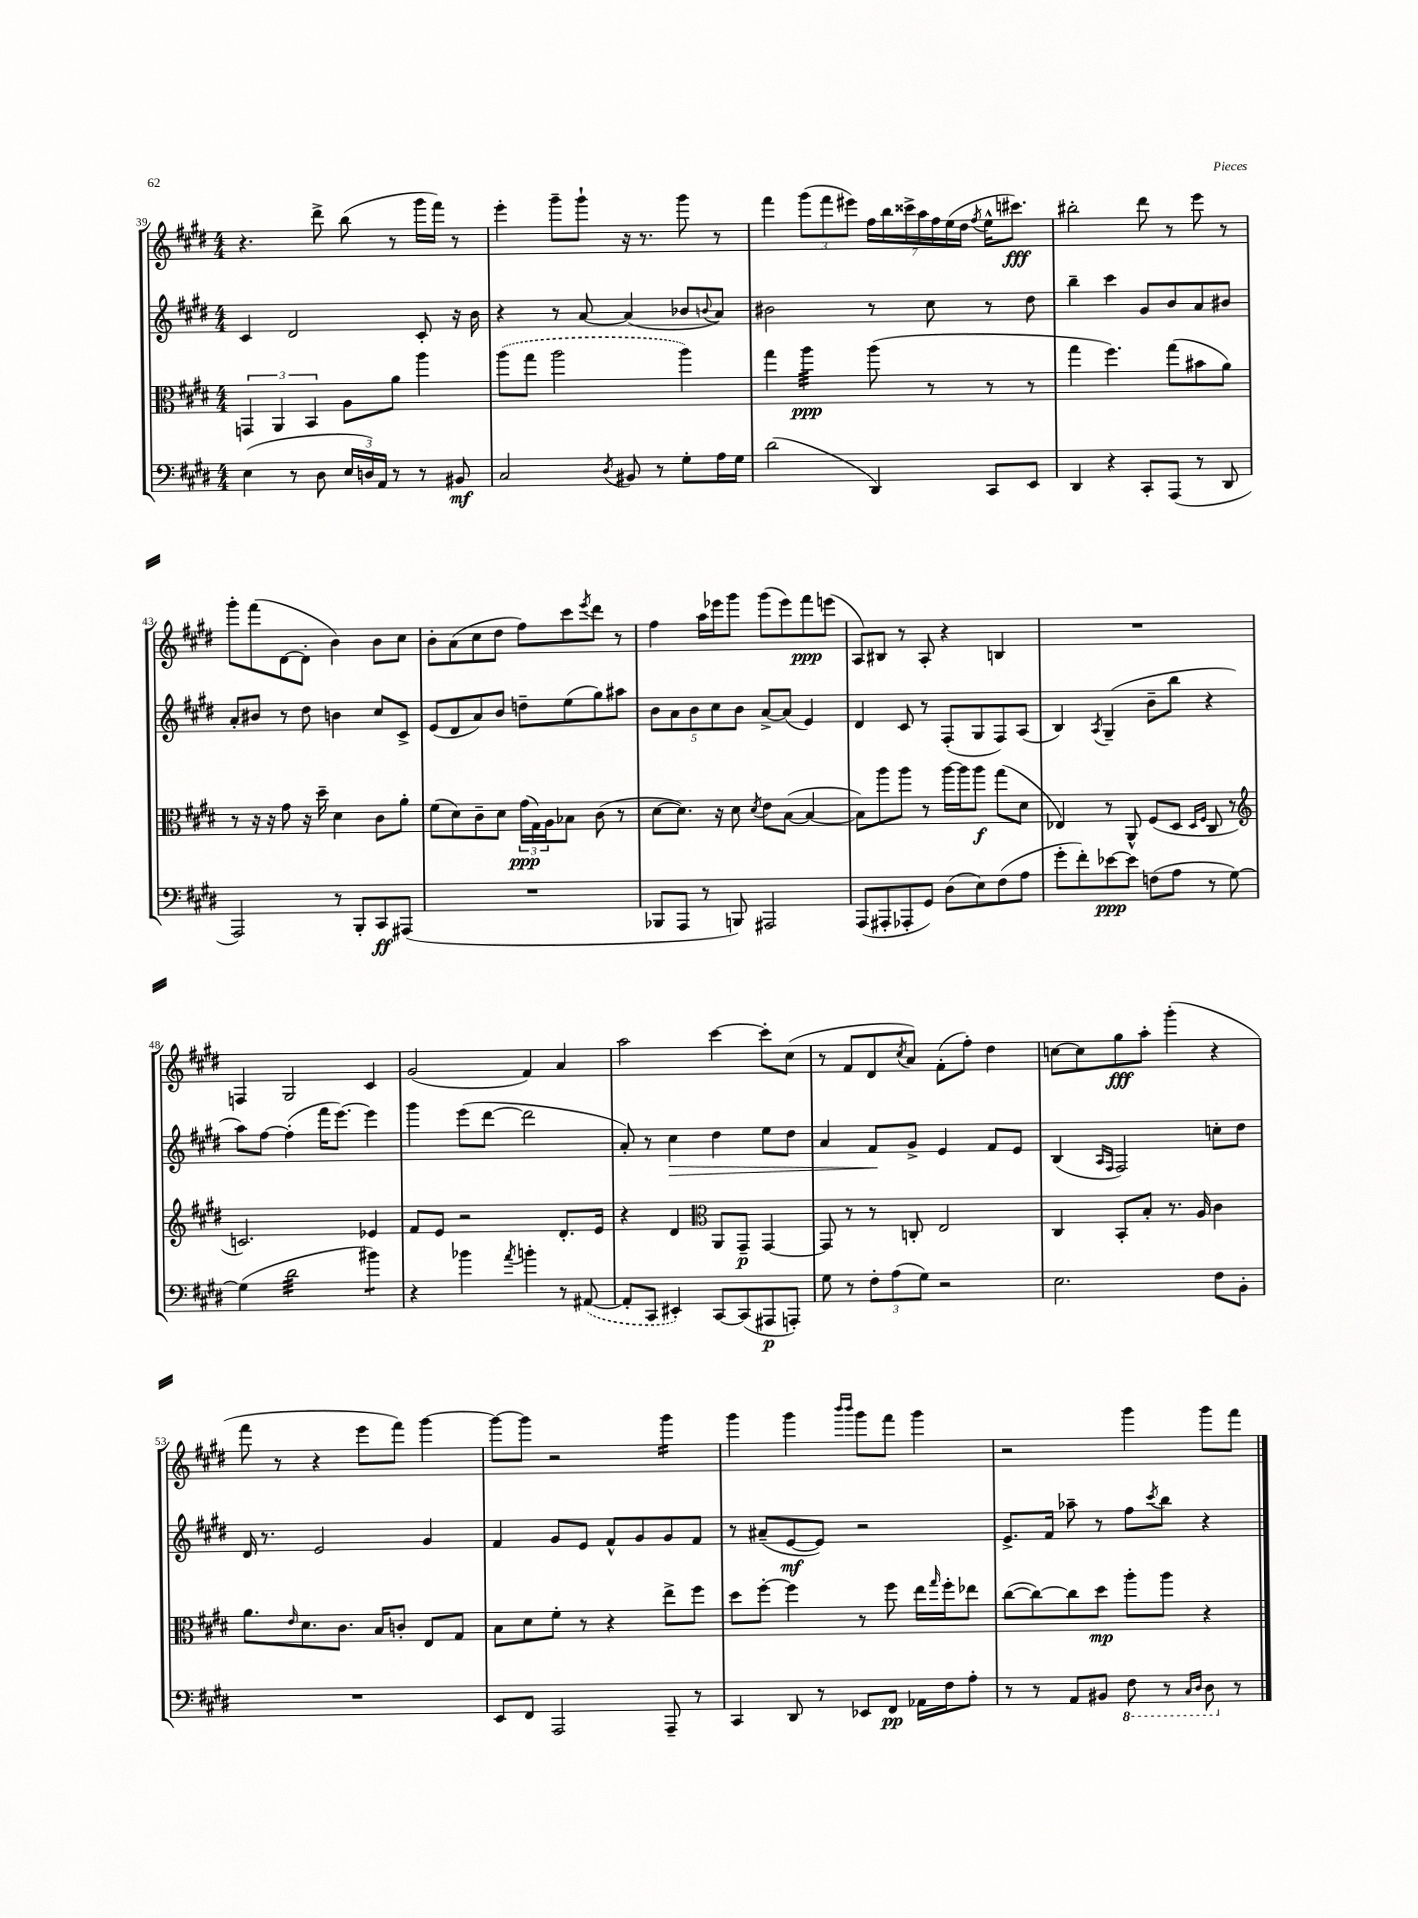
<<
\new StaffGroup <<
\new Staff = "s0" {
    \clef treble \key e \major \numericTimeSignature \time 4/4
    r4. dis'''8-> b''8( r8 gis'''16 fis'''16) r8 |
    e'''4-. gis'''8-- gis'''8-! r16 r8. gis'''8 r8 |
    fis'''4 \tuplet 3/2 { gis'''8( fis'''8 eis'''8) } \tuplet 7/4 { fis''16 b''16 cisis'''16-> a''16 fis''16 e''16( dis''16 } \acciaccatura { fis''8 } e''16-^ cis'''8.\fff) |
    bis''2-. dis'''8 r8 e'''8 r8 |
    gis'''8-. fis'''8( dis'8~ dis'8-. b'4) b'8 cis''8 |
    b'8-. a'8( cis''8 dis''8 fis''8) cis'''8 \acciaccatura { e'''8 } dis'''8 r8 |
    fis''4 a''16 ees'''16 gis'''8 gis'''8( ees'''8) fis'''8\ppp e'''8( |
    a8) bis8 r8 a8-. r4 b4 |
    R1 |
    f4 gis2 cis'4 |
    gis'2( fis'4) a'4 |
    a''2 cis'''4~ cis'''8-. cis''8( |
    r8 fis'8 dis'8 \acciaccatura { cis''8 } a'8) fis'8-.( fis''8-.) dis''4 |
    c''8~ c''8 gis''8\fff a''8-. gis'''4-.( r4 |
    fis'''8 r8 r4 e'''8 fis'''8) gis'''4~ |
    gis'''8~ gis'''8 r2 gis'''4:16 |
    gis'''4 gis'''4 \grace { b'''16 b'''16 } gis'''8 fis'''8 gis'''4 |
    r2 gis'''4 gis'''8 fis'''8 \bar "|." |
}
\new Staff = "s1" {
    \clef treble \key e \major \numericTimeSignature \time 4/4
    cis'4 dis'2 cis'8-. r16 b'16 |
    r4 r8 a'8~ a'4( bes'8 \appoggiatura { b'8 } a'8) |
    bis'2 r8 cis''8 r8 dis''8 |
    b''4-- cis'''4 gis'8 b'8 a'8 bis'8 |
    a'8-. bis'8 r8 dis''8 b'4 cis''8 cis'8-> |
    e'8( dis'8 a'8) b'8 d''8-- e''8( gis''8) ais''8 |
    \tuplet 5/4 { b'8 a'8 b'8 cis''8 b'8 } a'8~-> a'8( e'4) |
    dis'4 cis'8 r8 fis8-.( gis8 fis8) a8( |
    b4) \acciaccatura { a8 } gis4--( b'8-- b''8 r4 |
    a''8) fis''8~ fis''4-.( fis'''16 e'''8.~) e'''4 |
    gis'''4 e'''8( dis'''8~ dis'''2 |
    a'8-.) r8 cis''4\> dis''4 e''8 dis''8 |
    a'4 fis'8\! gis'8-> e'4 fis'8 e'8 |
    b4( \grace { a16 fis16 } fis2) c''8-. dis''8 |
    dis'16 r8. e'2 gis'4 |
    fis'4 gis'8 e'8 fis'8-^ gis'8 gis'8 fis'8 |
    r8 ais'8--( e'8~\mf e'8) r2 |
    e'8.-> fis'16 aes''8-- r8 fis''8 \acciaccatura { cis'''8 } b''8 r4 \bar "|." |
}
\new Staff = "s2" {
    \clef alto \key e \major \numericTimeSignature \time 4/4
    \tuplet 3/2 { g,4 a,4 b,4 } a8 a'8 a''4 |
    \once \slurDashed a''8( gis''8 a''2 a''4) |
    gis''4 a''4:32\ppp a''8( r8 r8 r8 |
    gis''4 fis''4.) gis''8( bis'8 a'8) |
    r8 r16 r16 gis'8 r16 dis''16-- dis'4 cis'8 a'8-. |
    fis'8( dis'8) cis'8-- dis'8 \tuplet 3/2 { gis'16\ppp( gis16) a16 } bes8 cis'8( r8 |
    dis'8~ dis'8.) r16 dis'8 \acciaccatura { dis'8 } e'8 b8~( b4~ |
    b8) a''8 a''8 r8 a''16~ a''16 a''8\f gis''8( dis'8 |
    ees4) r8 a,8-^ fis8( dis8 \grace { dis16 fis16 } cis8 r8 |
    \clef treble c'2.) ees'4 |
    fis'8 e'8 r2 dis'8.-. e'16 |
    r4 dis'4 \clef alto a,8 gis,8--\p gis,4~ |
    gis,8 r8 r8 c8-. e2 |
    cis4 b,8-. b8-. r8. a16 cis'4 |
    a'8. \grace { e'16 } dis'8. cis'8. b16 c'8-. e8 gis8 |
    b8 dis'8 fis'8-. r8 r4 e''8-> fis''8 |
    dis''8 fis''8~-. fis''4 r8 fis''8 e''16 \grace { gis''16 } fis''16-. ees''8 |
    cis''8~( cis''8~) cis''8 dis''8\mp a''8-. a''8 r4 \bar "|." |
}
\new Staff = "s3" {
    \clef bass \key e \major \numericTimeSignature \time 4/4
    e4( r8 dis8 \tuplet 3/2 { e16 d16) a,16 } r8 r8 bis,8\mf |
    cis2 \acciaccatura { dis8 } bis,8 r8 gis8-. a16 gis16 |
    dis'2( dis,4) cis,8 e,8 |
    dis,4 r4 cis,8-. a,,8( r8 dis,8 |
    a,,2) r8 b,,8-. cis,8\ff ais,,8( |
    R1 |
    bes,,8 a,,8 r8 b,,8) ais,,2 |
    a,,8( ais,,8-. aes,,8-. gis,8) dis8( e8) fis8( a8 |
    gis'8-. fis'8-.) ees'8~\ppp ees'8 f8( a8 r8 gis8~) |
    gis4( dis'2:32 bis'4:8) |
    r4 bes'4 \acciaccatura { a'8 } b'4-. r8 \once \slurDashed ais,8~( |
    ais,8-. cis,8 eis,4-.) cis,8~ cis,8( ais,,8\p a,,8-.) |
    gis8 r8 \tuplet 3/2 { fis8-. a8( gis8) } r2 |
    e2. fis8 b,8-. |
    R1 |
    e,8 fis,8 a,,2 a,,8-- r8 |
    cis,4 dis,8 r8 ees,8 fis,8\pp aes,16 fis16 a8-. |
    r8 r8 a,8 bis,8 \ottava #-1 fis,8 r8 \grace { cis,16 dis,16 } dis,8 \ottava #0 r8 \bar "|." |
}
>>
>>
\layout { \context { \Score currentBarNumber = #39 } }
